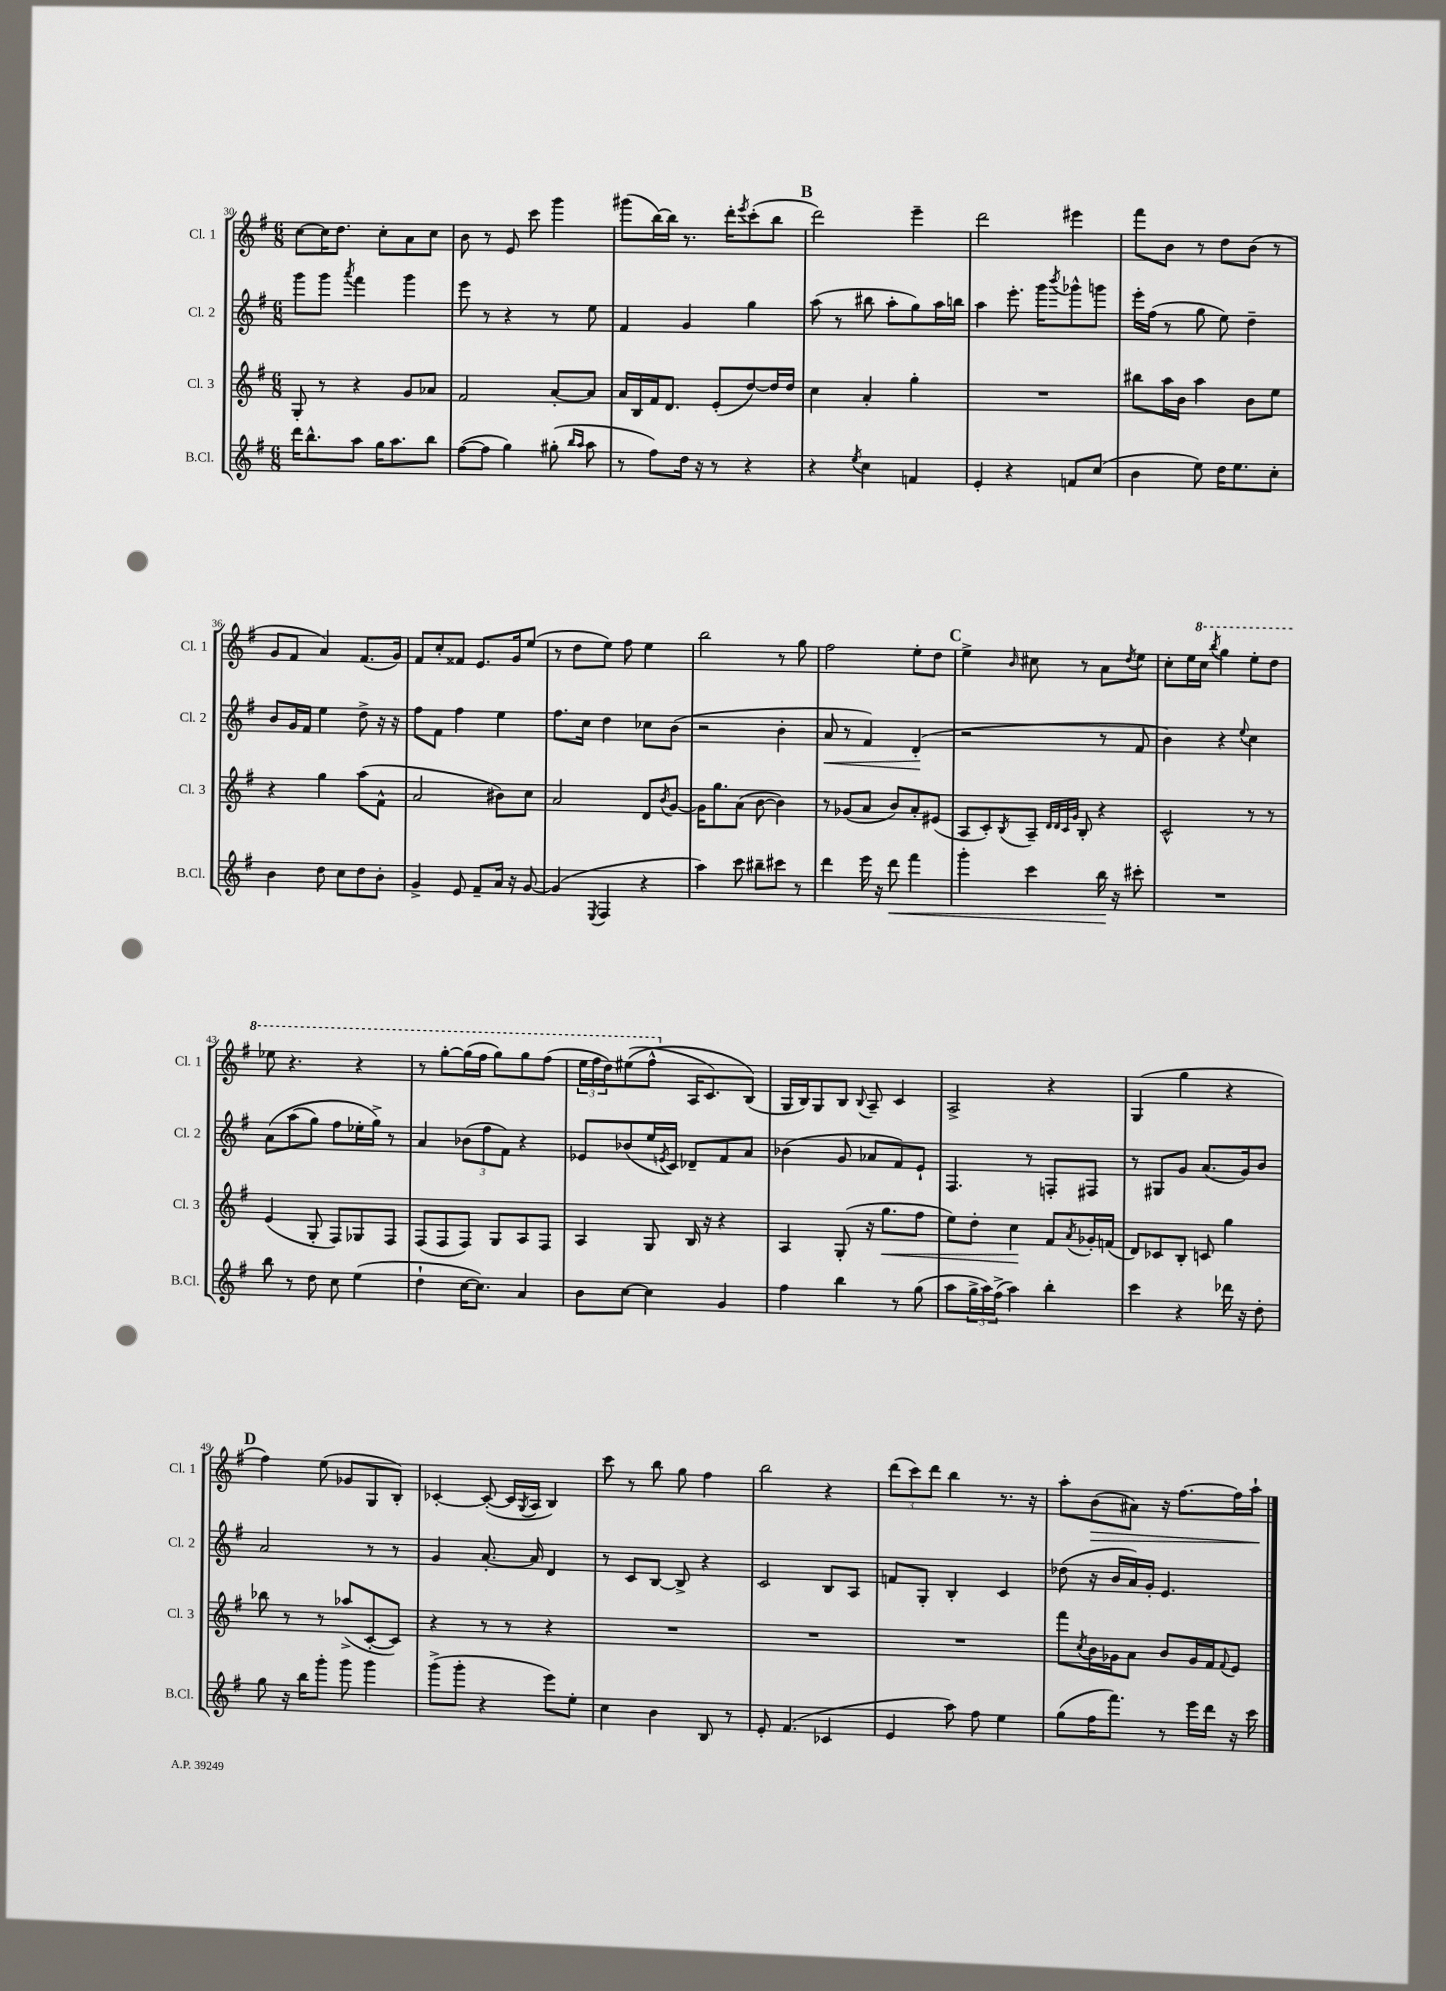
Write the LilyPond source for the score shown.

<<
\new StaffGroup <<
\new Staff = "s0" \with { instrumentName = "Cl. 1" shortInstrumentName = "Cl. 1" } {
    \clef treble \key g \major \numericTimeSignature \time 6/8
    c''8~ c''16 d''8. c''8-. a'8 c''8 |
    b'8 r8 e'8 c'''8 g'''4 |
    gis'''8( b''16~) b''16 r8. d'''16-. \acciaccatura { e'''8 } c'''8-.( b''8 |
    \mark \markup { \bold "B" } d'''2) e'''4-- |
    d'''2 eis'''4 |
    fis'''8 b'8 r8 d''8 b'8( r8 |
    g'8 fis'8 a'4) fis'8.( g'16) |
    fis'8 c''8-. fisis'8 e'8. g'16 e''8( |
    r8 d''8 e''8) fis''8 e''4 |
    b''2 r8 g''8 |
    fis''2 e''8-. d''8 |
    \mark \markup { \bold "C" } e''4-> \grace { b'16 } cis''8 r8 a'8 \acciaccatura { d''8 } e''8 |
    c''8-. e''16 \ottava #1 c'''16 \acciaccatura { b'''8 } g'''4 e'''8-. d'''8 |
    ees'''8 r4. r4 |
    r8 g'''8~-. g'''16( fis'''16 g'''8) g'''8 fis'''8( |
    \tuplet 3/2 { e'''16 fis'''16 d'''16) } eis'''8(\( fis'''8-^ \ottava #0 a16 c'8.) b8(\) |
    g16 b16) g8 b8 \appoggiatura { b8 } a8-- c'4 |
    a2-> r4 |
    g4( g''4 r4 |
    \mark \markup { \bold "D" } fis''4) e''8( ges'8 g8 b8-.) |
    ces'4~-. ces'8~-.( ces'16 \acciaccatura { g8 } a16 b4) |
    c'''8 r8 b''8 g''8 fis''4 |
    b''2 r4 |
    \tuplet 3/2 { d'''8( c'''8) d'''8 } b''4 r8. r16 |
    a''8-. b'8\>( ais'8) r16 fis''8.~ fis''16 a''16-!\! \bar "|." |
}
\new Staff = "s1" \with { instrumentName = "Cl. 2" shortInstrumentName = "Cl. 2" } {
    \clef treble \key g \major \numericTimeSignature \time 6/8
    g'''8 g'''8 \acciaccatura { a'''8 } fis'''4 g'''4 |
    e'''8 r8 r4 r8 e''8 |
    fis'4 g'4 g''4 |
    \mark \markup { \bold "B" } a''8( r8 bis''8 a''8-. g''8) a''16 b''16 |
    a''4 e'''8.-. g'''16 \acciaccatura { b'''8 } ges'''8-^ g'''8 |
    e'''16-. fis''16( r8 g''8 e''8) d''4-- |
    b'8 g'16 fis'16 e''4 d''8-> r16 r16 |
    fis''8 fis'8 fis''4 e''4 |
    fis''8. c''16 d''4 ces''8 b'8( |
    r2 b'4-. |
    a'8\< r8 fis'4) d'4-.\!( |
    \mark \markup { \bold "C" } r2 r8 fis'8 |
    b'4) r4 \appoggiatura { e''8 } c''4 |
    a'8\( a''8( g''8) fis''8 ees''16-. g''16->\) r8 |
    a'4 \tuplet 3/2 { bes'8( fis''8 fis'8) } r4 |
    ees'8 bes'8( e''16 \acciaccatura { e'8 } c'16) des'8-- fis'8 a'8 |
    bes'4( g'8 aes'8 fis'8) e'8-! |
    fis4. r8 f8-. fis8 |
    r8 gis8 g'8 a'8.( g'16) b'8 |
    \mark \markup { \bold "D" } a'2 r8 r8 |
    g'4 a'8.~-. a'16 d'4 |
    r8 c'8 b8~ b8-> r4 |
    c'2 b8 a8 |
    f'8 g8-. b4-. c'4 |
    des''8( r16 b'16 a'16) g'16-. e'4. \bar "|." |
}
\new Staff = "s2" \with { instrumentName = "Cl. 3" shortInstrumentName = "Cl. 3" } {
    \clef treble \key g \major \numericTimeSignature \time 6/8
    g8-. r8 r4 g'8 aes'8 |
    fis'2 a'8~-. a'8 |
    a'16 b16 fis'16 d'8. e'8-.( d''8~) d''16 d''16 |
    \mark \markup { \bold "B" } c''4 a'4-. g''4-. |
    R2. |
    bis''8 a''16 b'16 a''4 b'8 e''8 |
    r4 g''4 a''8( fis'8-^ |
    a'2 bis'8) c''8 |
    a'2 d'8 \acciaccatura { b'8 } g'8~ |
    g'16 g''8. a'8( b'8~ b'4) |
    r8 ges'8( a'8 b'8) a'8-. eis'8( |
    \mark \markup { \bold "C" } a8 c'8-.) \acciaccatura { b8 } a8-- \grace { d'32 d'32 c'32 g'32 } b8-. r4 |
    c'2-^ r8 r8 |
    e'4( g8-. fis8) ges8 fis8 |
    fis8( fis8 fis8) g8 a8 fis8 |
    a4 g8 b16 r16 r4 |
    a4 g8-.( r16 g''8.\< fis''8 |
    e''8) d''8-. c''4\! fis'8 \acciaccatura { a'8 } ges'16-. f'16( |
    d'8) ces'8 b8-. c'8 g''4 |
    \mark \markup { \bold "D" } bes''8 r8 r8 aes''8->( c'8~-. c'8) |
    r4 r8 r8 r4 |
    R2. |
    R2. |
    R2. |
    fis'''8 \acciaccatura { c''8 } b'16 ges'16 a'8 b'8 ges'16 fis'16 \appoggiatura { fis'8 } e'8 \bar "|." |
}
\new Staff = "s3" \with { instrumentName = "B.Cl." shortInstrumentName = "B.Cl." } {
    \clef treble \key g \major \numericTimeSignature \time 6/8
    d'''16 b''8.-^ a''8 g''16 a''8. b''8 |
    fis''8~( fis''8 g''4) gis''8-.( \grace { b''16 a''16 } a''8 |
    r8 fis''8) d''16 r16 r8 r4 |
    \mark \markup { \bold "B" } r4 \acciaccatura { e''8 } c''4 f'4 |
    e'4-. r4 f'8 c''8( |
    b'4 e''8) d''16 e''8. c''8-. |
    b'4 d''8 c''8 d''8 b'8-. |
    g'4-> e'8 fis'8-- a'16 r16 g'8~ |
    g'4( \acciaccatura { e8 } fis4 r4 |
    a''4) c'''8 bis''8-- cis'''8 r8 |
    d'''4 e'''16 r16 d'''8\< fis'''4 |
    \mark \markup { \bold "C" } g'''4-. c'''4 b''16\! r16 cis'''8-. |
    R2. |
    b''8 r8 d''8 c''8 e''4( |
    d''4-! c''16~ c''8.) a'4 |
    b'8 c''8~ c''4 g'4 |
    fis''4 b''4 r8 g''8( |
    a''8 \tuplet 3/2 { g''16-> a''16) fis''16->( } a''4) b''4-. |
    c'''4 r4 des'''16 r16 d''8-. |
    \mark \markup { \bold "D" } g''8 r16 b''16 g'''8-. g'''8 g'''4 |
    g'''8->( g'''8-. r4 e'''8) e''8-. |
    c''4 b'4 b8 r8 |
    e'8-. fis'4.( ces'4 |
    e'4 a''8) fis''8 e''4 |
    g''8( fis''16 fis'''8.) r8 e'''16 d'''16 r16 c'''16 \bar "|." |
}
>>
>>
\layout { \context { \Score currentBarNumber = #30 } }
